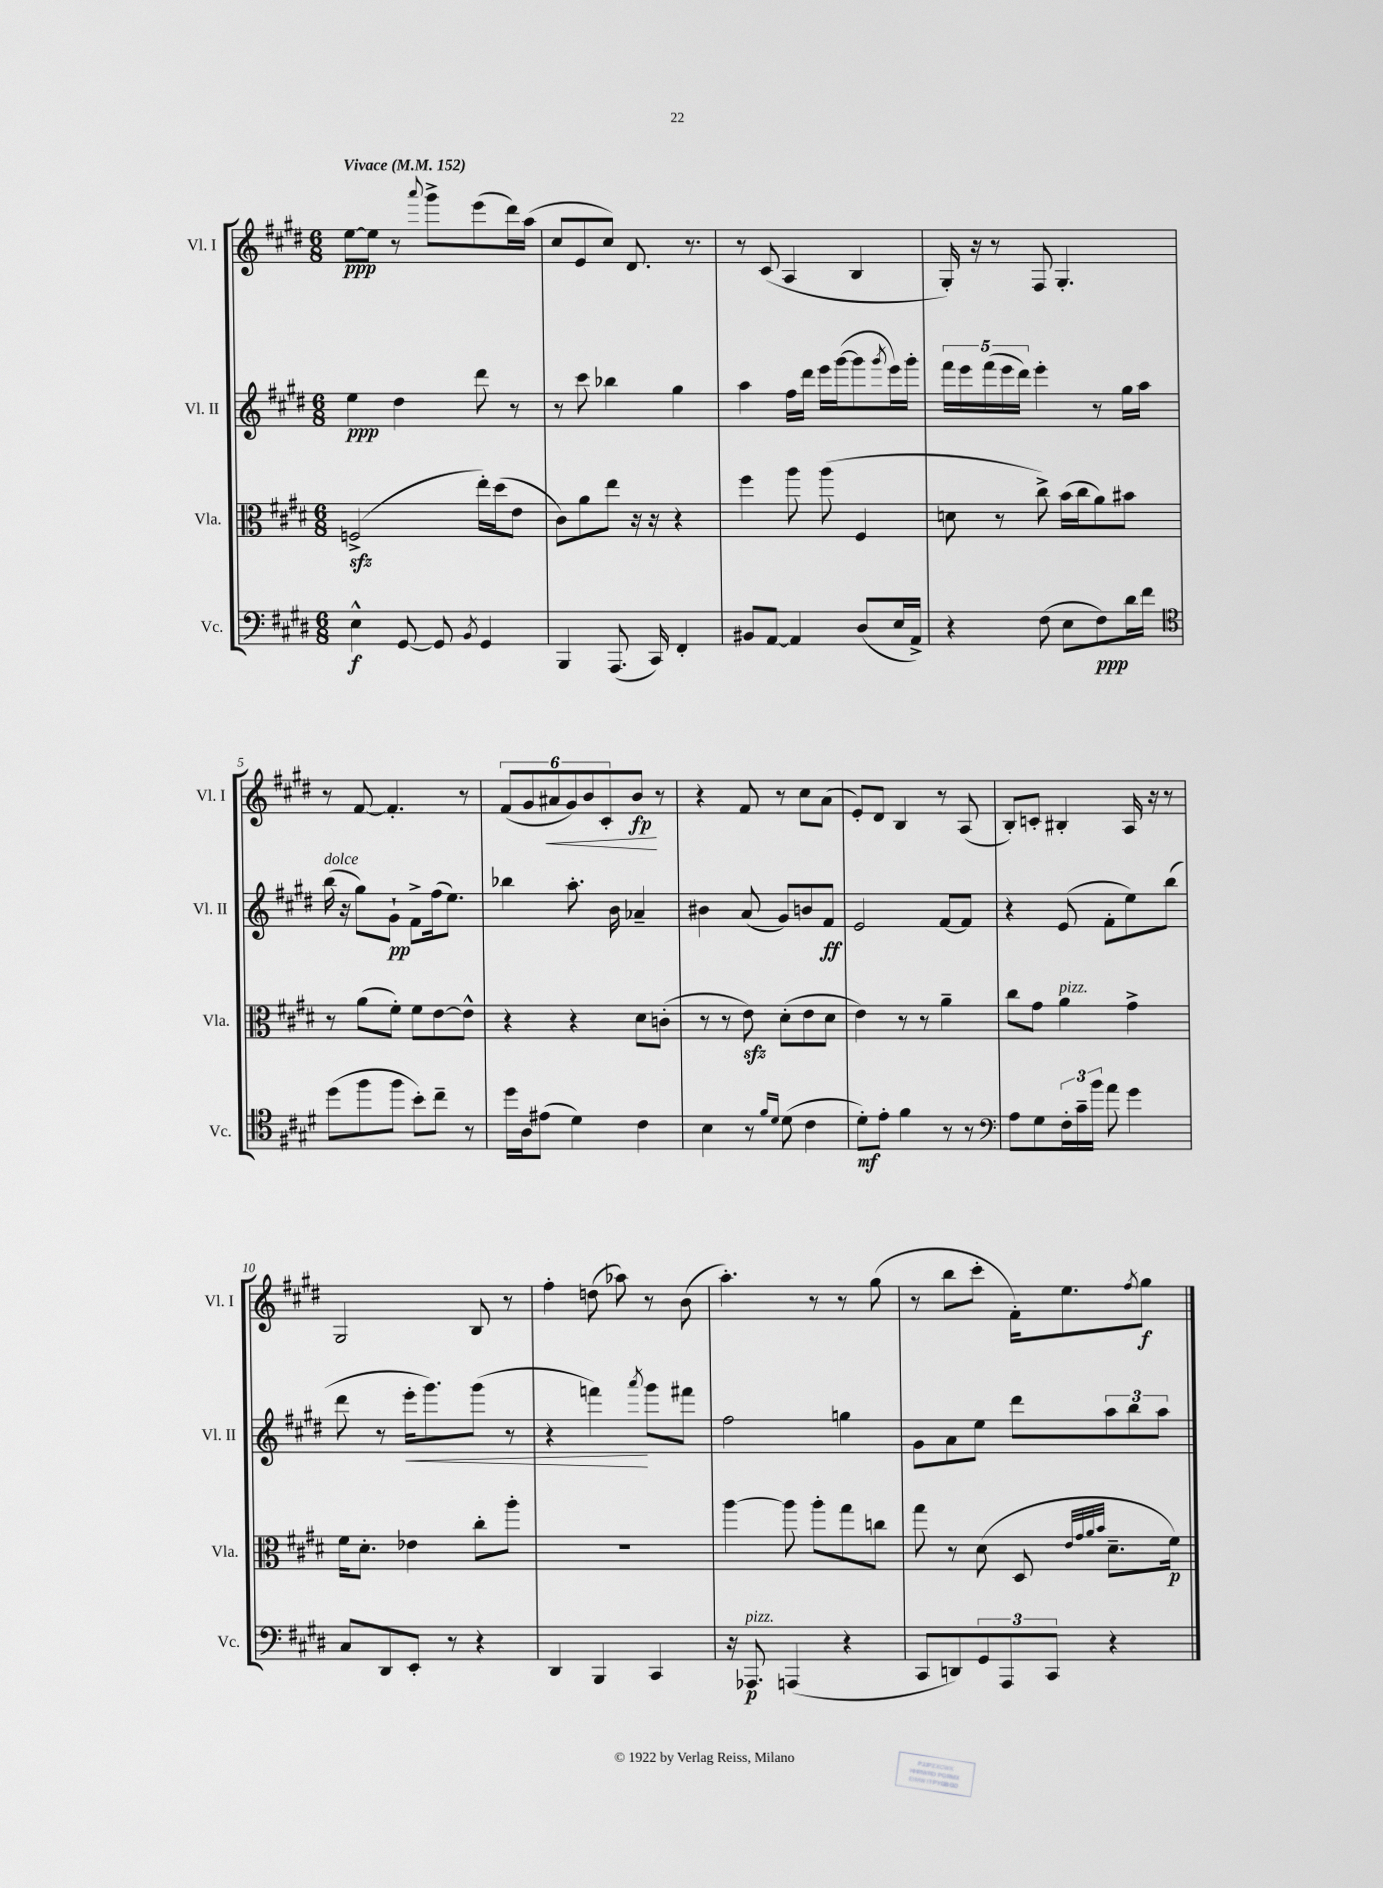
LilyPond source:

<<
\new StaffGroup <<
\new Staff = "s0" \with { instrumentName = "Vl. I" shortInstrumentName = "Vl. I" } {
    \clef treble \key e \major \numericTimeSignature \time 6/8 \tempo "Vivace" 4 = 152
    e''8~\ppp e''8 r8 \appoggiatura { a'''8 } gis'''8-> e'''8( dis'''16) a''16( |
    cis''8 e'8 cis''8) dis'8. r8. |
    r8 cis'8( a4 b4 |
    gis16-.) r16 r8 fis8 gis4.-. |
    r8 fis'8~ fis'4.-. r8 |
    \tuplet 6/4 { fis'8( gis'8 ais'8\< gis'8) b'8 cis'8-. } b'8\fp\! r8 |
    r4 fis'8 r8 cis''8 a'8( |
    e'8-.) dis'8 b4 r8 a8( |
    b8-.) c'8-. bis4-. a16 r16 r8 |
    gis2 b8 r8 |
    fis''4-. d''8( aes''8) r8 b'8( |
    a''4.-.) r8 r8 gis''8( |
    r8 b''8 cis'''8-. fis'16-.) e''8. \acciaccatura { fis''8 } gis''8\f \bar "|." |
}
\new Staff = "s1" \with { instrumentName = "Vl. II" shortInstrumentName = "Vl. II" } {
    \clef treble \key e \major \numericTimeSignature \time 6/8
    e''4\ppp dis''4 dis'''8 r8 |
    r8 cis'''8 bes''4 gis''4 |
    a''4 fis''16 dis'''16 e'''16 gis'''16~( gis'''8 \acciaccatura { gis'''8 } e'''16) gis'''16-. |
    \tuplet 5/4 { fis'''16 e'''16 fis'''16( e'''16 dis'''16) } e'''4-. r8 gis''16 a''16 |
    b''16^\markup { \italic "dolce" }( r16 gis''8) gis'8-!\pp fis'8-> fis''16( e''8.) |
    bes''4 a''8.-. b'16 aes'4-- |
    bis'4 a'8( gis'8) b'8 fis'8\ff |
    e'2 fis'8~ fis'8 |
    r4 e'8( fis'8-. e''8) b''8( |
    dis'''8 r8 e'''16-.\< gis'''8.) gis'''8( r8 |
    r4 f'''4\!) \acciaccatura { a'''8 } gis'''8 fis'''8 |
    fis''2 g''4 |
    gis'8 a'8 e''8 dis'''8 \tuplet 3/2 { a''8 b''8 a''8 } \bar "|." |
}
\new Staff = "s2" \with { instrumentName = "Vla." shortInstrumentName = "Vla." } {
    \clef alto \key e \major \numericTimeSignature \time 6/8
    f2->\sfz( e''16-.) dis''16( e'8 |
    cis'8) a'8 e''8 r16 r16 r4 |
    fis''4 a''8 a''8( fis4 |
    d'8 r8 cis''8->) b'16( cis''16 a'8) bis'8 |
    r8 a'8( fis'8-.) fis'8 e'8~ e'8-^ |
    r4 r4 dis'8 c'8-.( |
    r8 r8 e'8\sfz) dis'8-.( e'8 dis'8 |
    e'4) r8 r8 a'4-- |
    cis''8 gis'8 a'4^\markup { \italic "pizz." } gis'4-> |
    fis'16 dis'8.-. ees'4 cis''8-. a''8-. |
    R2. |
    a''4~ a''8 a''8-. gis''8 c''8 |
    gis''8 r8 dis'8( dis8 \grace { e'32 gis'32 a'32 b'32 } dis'8.-- fis'16\p) \bar "|." |
}
\new Staff = "s3" \with { instrumentName = "Vc." shortInstrumentName = "Vc." } {
    \clef bass \key e \major \numericTimeSignature \time 6/8
    e4-^\f gis,8~ gis,8 \acciaccatura { b,8 } gis,4 |
    b,,4 a,,8.( cis,16) fis,4-. |
    bis,8 a,8~ a,4 dis8( e16 a,16->) |
    r4 fis8( e8 fis8\ppp) dis'16 fis'16 |
    \clef tenor dis''8( fis''8 fis''8 b'8-.) cis''8-- r8 |
    dis''16 a16 eis'8( dis'4) cis'4 |
    b4 r8 \grace { fis'16 dis'16 } dis'8( cis'4 |
    dis'8-.\mf) e'8-. fis'4 r8 r8 |
    \clef bass a8 gis8 \tuplet 3/2 { fis16-. cis'16-- b'16 } a'8 gis'4 |
    cis8 dis,8 e,8-. r8 r4 |
    dis,4 b,,4 cis,4 |
    r16 aes,,8.\p^\markup { \italic "pizz." } a,,4( r4 |
    cis,8 d,8) \tuplet 3/2 { gis,8 a,,8 cis,8 } r4 \bar "|." |
}
>>
>>
